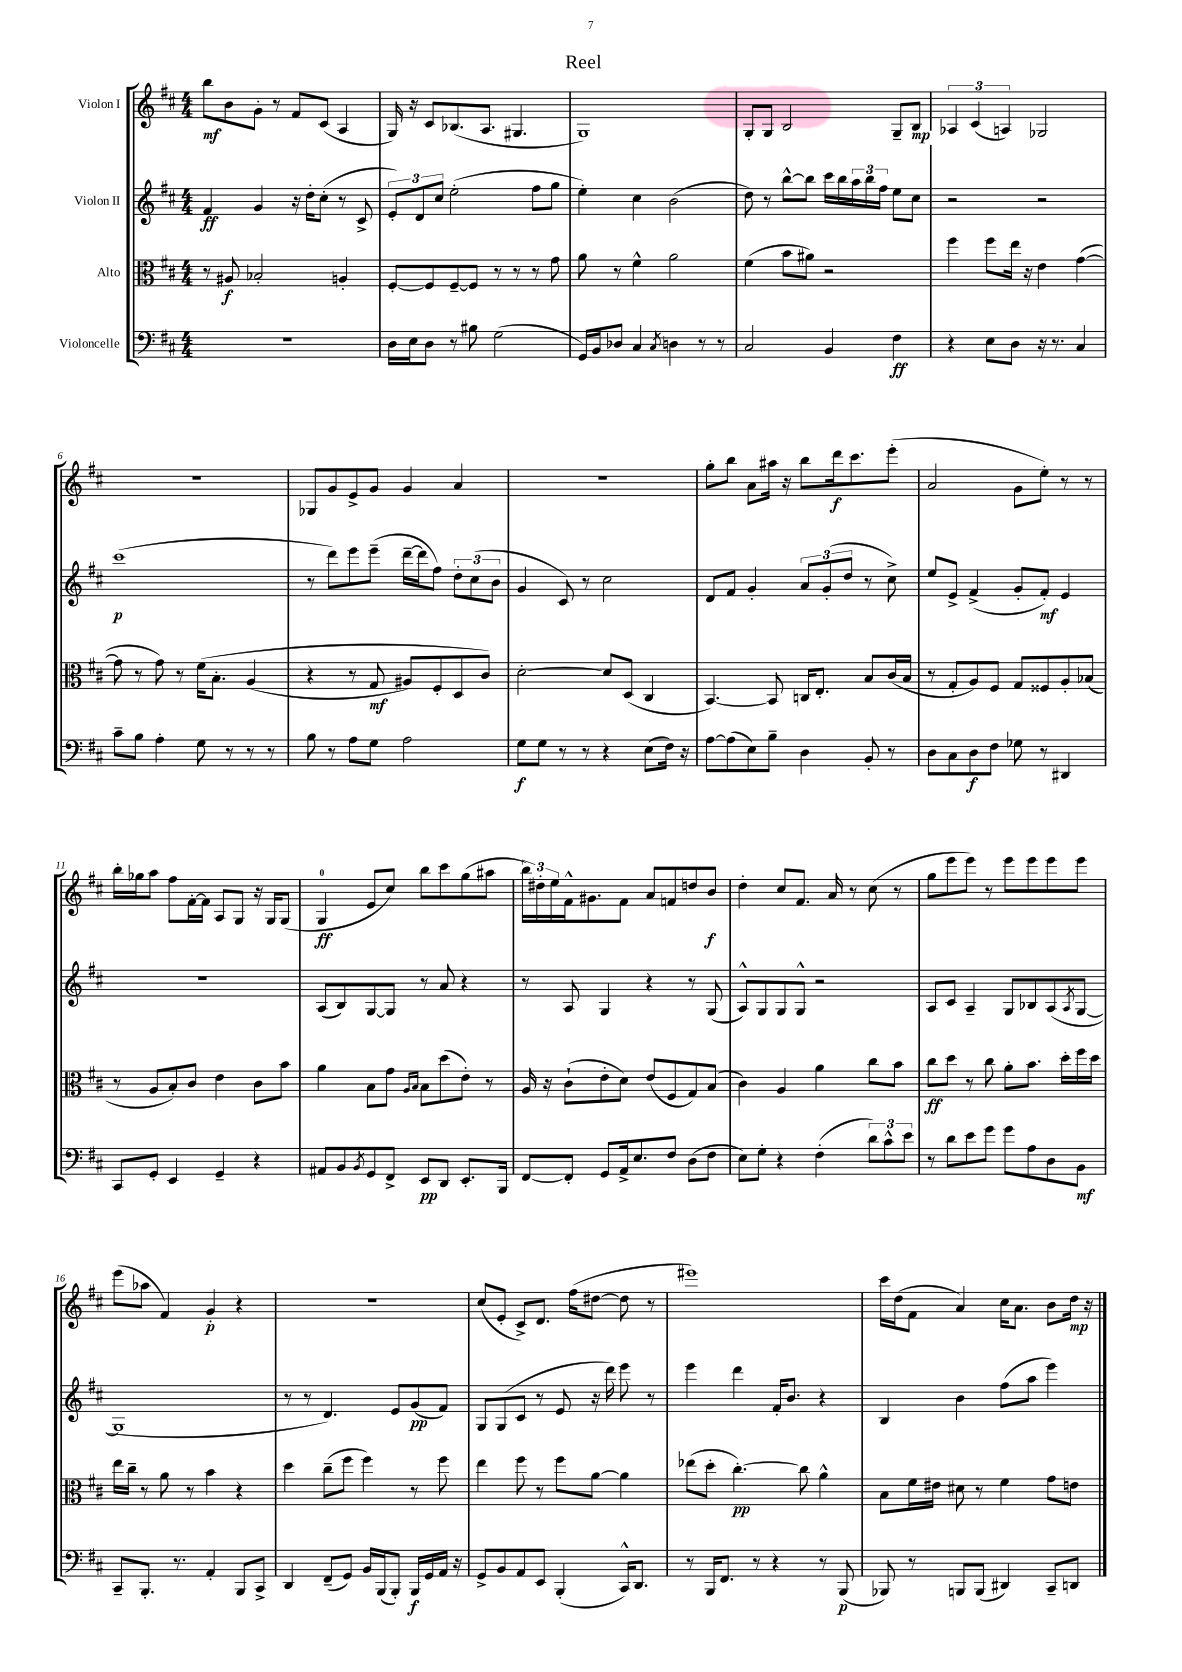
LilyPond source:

\header { title = "Reel" }
<<
\new StaffGroup <<
\new Staff = "s0" \with { instrumentName = "Violon I" } {
    \clef treble \key d \major \numericTimeSignature \time 4/4
    b''8\mf b'8 g'8-. r8 fis'8 cis'8( a4 |
    g16) r16 cis'8 bes8.( a8. gis4. |
    g1) |
    g8-. g8 b2 g8-- b8\mp |
    \tuplet 3/2 { aes4 cis'4( a4) } ges2 |
    R1 |
    ges8 g'8 e'8-> g'8 g'4 a'4 |
    R1 |
    g''8-. b''8 a'8 ais''16 r16 b''8 d'''16\f cis'''8. e'''8-.( |
    a'2 g'8 e''8-.) r8 r8 |
    b''16-. ges''16 a''8 fis''8 fis'16~-. fis'16 a8 g8 r16 g16 g8( |
    g4-0\ff e'8 cis''8) b''8 cis'''8 g''8( ais''8 |
    \tuplet 3/2 { b''16) dis''16-. e''16 } fis'16-^ gis'8. fis'8 a'8 f'8 d''8 b'8\f |
    d''4-. cis''8 fis'8. a'16 r8 cis''8( r8 |
    g''8 e'''8 e'''8) r8 e'''8 e'''8 e'''8 e'''8 |
    e'''8( aes''8 fis'4) g'4-.\p r4 |
    r1 |
    cis''8( e'8-. cis'8->) d'8. fis''16( dis''8~ dis''8 r8 |
    eis'''1) |
    cis'''16 d''16( fis'8 a'4) cis''16 a'8. b'8 d''16\mp r16 \bar "|." |
}
\new Staff = "s1" \with { instrumentName = "Violon II" } {
    \clef treble \key d \major \numericTimeSignature \time 4/4
    fis'4\ff g'4 r16 d''16-. cis''8-.( r8 cis'8-> |
    \tuplet 3/2 { e'8-.) d'8 cis''8 } e''2-.( fis''8 g''8 |
    e''4-.) cis''4 b'2( |
    d''8) r8 b''8~-^ b''8 cis'''16 b''16 \tuplet 3/2 { a''16 b''16 fis''16 } e''8 cis''8 |
    r2 r2 |
    cis'''1\p( |
    r8 d'''8) e'''8 e'''8--( d'''16~-- d'''16 fis''8) \tuplet 3/2 { d''8-. cis''8( b'8 } |
    g'4 cis'8) r8 cis''2 |
    d'8 fis'8 g'4-. \tuplet 3/2 { a'8 g'8-.( d''8 } r8 cis''8->) |
    e''8 e'8-> fis'4->( g'8-. fis'8-.\mf) e'4 |
    R1 |
    a8( b8) g8~ g8 r8 a'8 r4 |
    r8 a8 g4 r4 r8 g8( |
    a8-^) g8 g8 g8-^ r2 |
    a8 cis'8 a4-- g8 bes8 a8( \acciaccatura { a8 } g8~ |
    g1 |
    r8 r8 d'4.) e'8 g'8\pp( fis'8) |
    g8 g8( cis'8 r8 e'8 r16 d'''16) e'''8 r8 |
    e'''4 d'''4 fis'16-. b'8. r4 |
    b4 b'4 fis''8( a''8 e'''4) \bar "|." |
}
\new Staff = "s2" \with { instrumentName = "Alto" } {
    \clef alto \key d \major \numericTimeSignature \time 4/4
    r8 ais8\f bes2-. a4-. |
    fis8~-. fis8 fis8~-- fis8 r8 r8 r8 g'8 |
    a'8 r8 fis'4-^ a'2 |
    fis'4( b'8 ais'8) r2 |
    fis''4 fis''8 e''16 r16 e'4 g'4~( |
    g'8 r8 g'8) r8 fis'16\( b8.-. a4( |
    r4 r8 g8\mf ais8) fis8-. d8 cis'8\) |
    d'2~-. d'8 d8( cis4 |
    b,4.~) b,8 c16 e8.-. b8 cis'16( b16 |
    r8 g8-. a8) fis8 g8 fisis8 a8-. bes8( |
    r8 a8 b8-.) cis'8 e'4 cis'8 b'8 |
    a'4 b8 g'8 \grace { a16 b16 } b8 d''8( e'8-.) r8 |
    a16 r16 cis'8-!( e'8-. d'8) e'8( fis8 g8) b8( |
    cis'4) a4 a'4 cis''8 b'8 |
    cis''8\ff d''8 r8 cis''8 a'8-. b'8. d''16-. fis''16 d''16 |
    e''16 cis''16-- r8 a'8 r8 b'4 r4 |
    d''4 cis''8--( fis''8 fis''4) r8 fis''8 |
    e''4 fis''8 r8 fis''8 a'8~ a'4 |
    ees''8( d''8-. cis''4.~-.\pp) cis''8 a'4-^ |
    b8 fis'16 eis'16 dis'8 r8 fis'4 g'8 e'8 \bar "|." |
}
\new Staff = "s3" \with { instrumentName = "Violoncelle" } {
    \clef bass \key d \major \numericTimeSignature \time 4/4
    R1 |
    d16 e16 d8 r8 bis8 g2( |
    g,16) b,16 des8 cis4 \acciaccatura { cis8 } d4 r8 r8 |
    cis2 b,4 fis4\ff |
    r4 e8 d8 r16 r8. cis4 |
    cis'8-- b8 a4-. g8 r8 r8 r8 |
    b8 r8 a8 g8 a2 |
    g8\f g8 r8 r8 r4 e8( fis16) r16 |
    a8~ a8( e8) b8-- d4 b,8-. r8 |
    d8 cis8 d8\f fis8 ges8 r8 dis,4 |
    cis,8 g,8-. e,4 g,4-- r4 |
    ais,8 b,8 \acciaccatura { b,8 } g,8 fis,8-> e,8\pp d,8 e,8.-. b,,16 |
    fis,8~ fis,8-. g,8 a,16-> e8. fis8 d8( fis8 |
    e8) g8-. r4 fis4-.( \tuplet 3/2 { d'8) cis'8-^ e'8 } |
    r8 d'8 e'8 g'8 g'8 a8 d8 b,8\mf |
    cis,8-- b,,8.-. r8. a,4-. b,,8 cis,8-> |
    d,4 fis,8--( g,8) b,16 b,,16( b,,8-.) b,,16\f g,16 a,16 r16 |
    g,8-> b,8 a,8 e,8 b,,4-.( cis,16-^) d,8. |
    r8 b,,16 fis,8. r8 r4 r8 b,,8\p( |
    bes,,8) r8 b,,8 b,,8( dis,4) cis,8-- d,8 \bar "|." |
}
>>
>>
